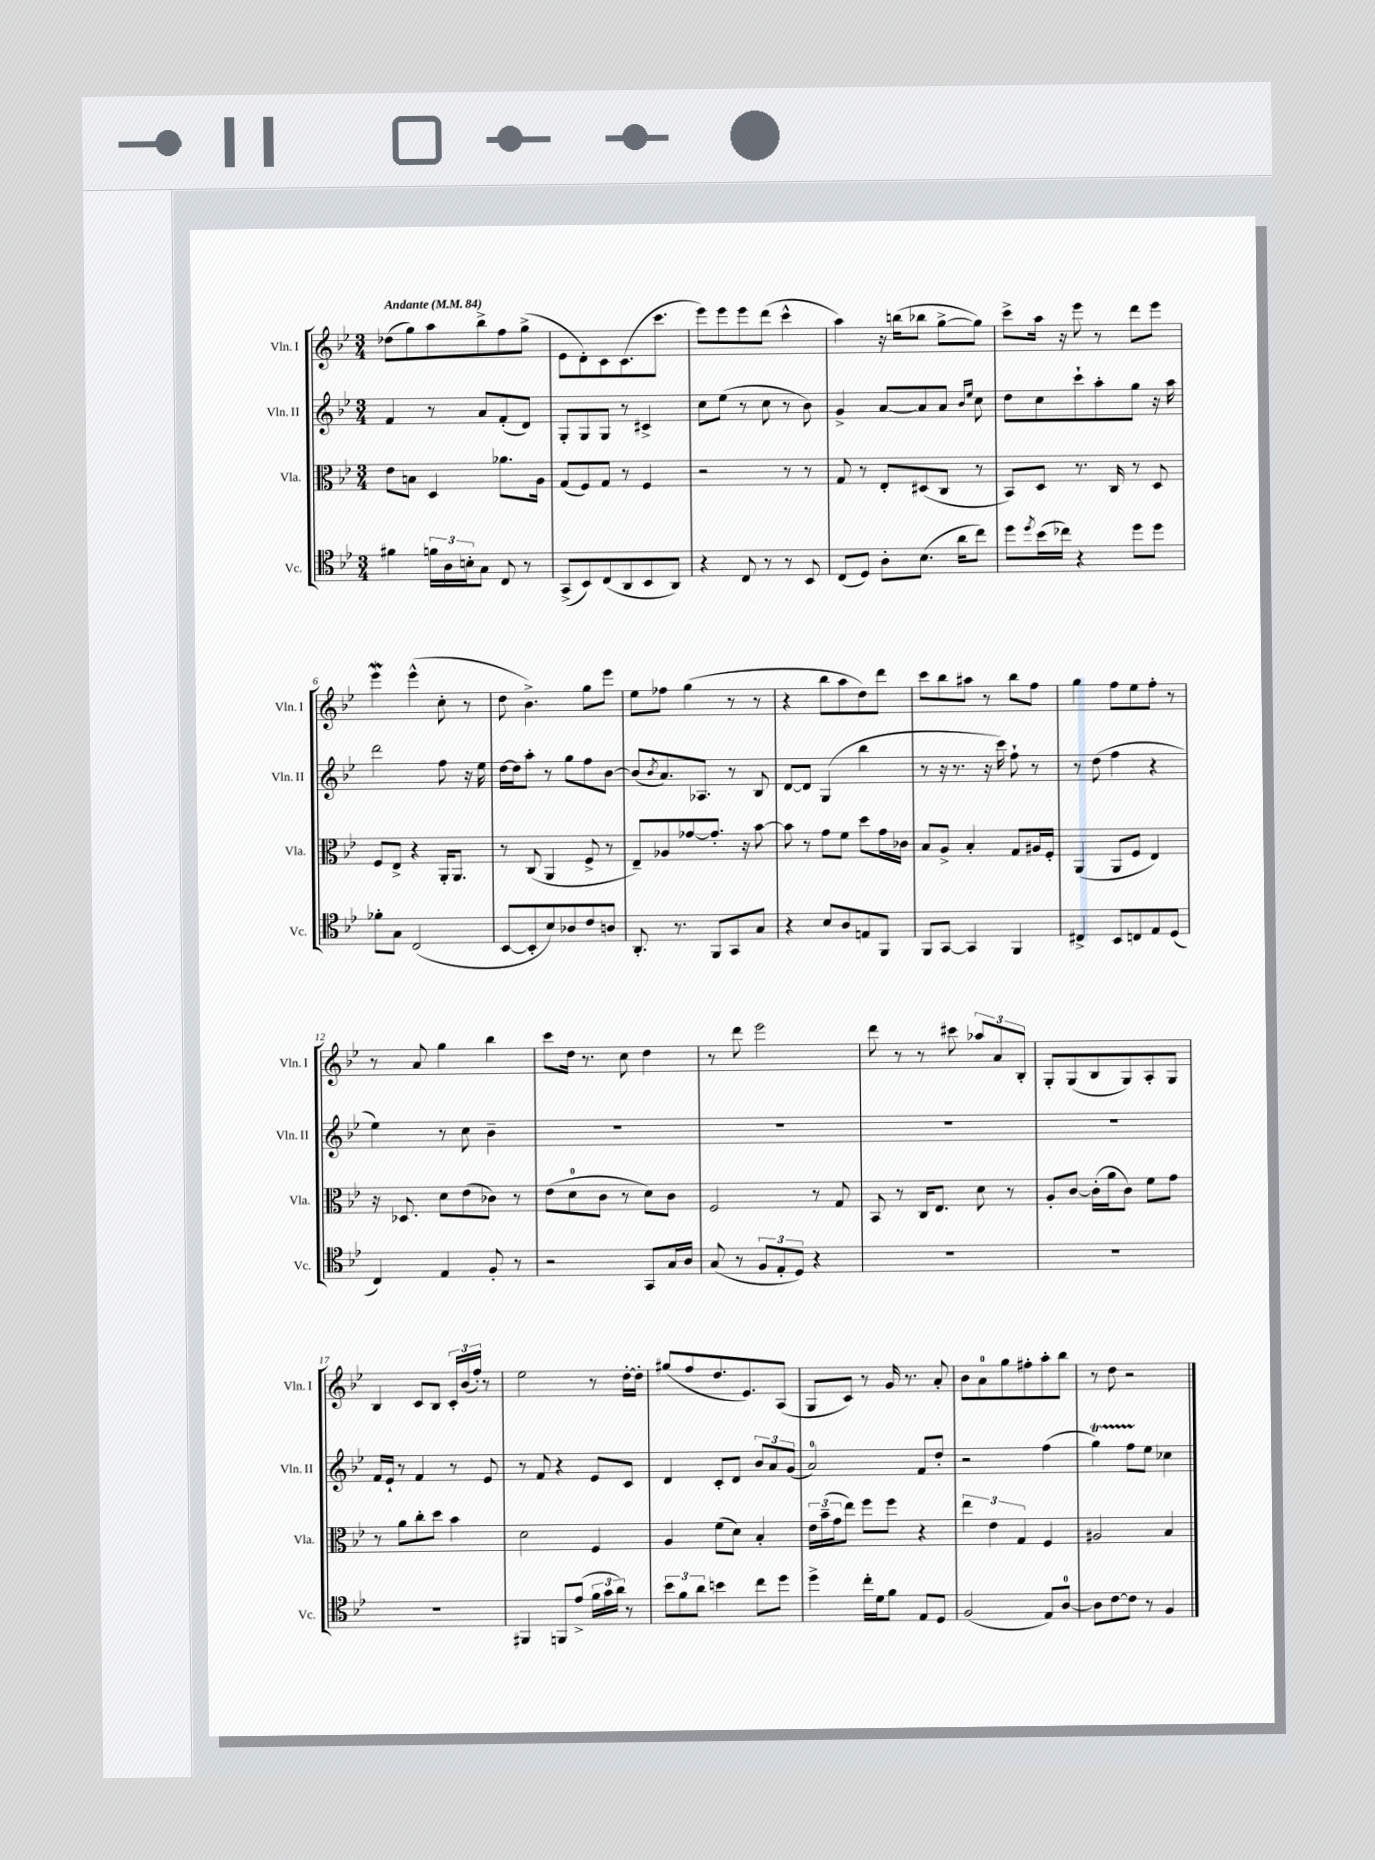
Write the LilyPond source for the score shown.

<<
\new StaffGroup <<
\new Staff = "s0" \with { instrumentName = "Vln. I" shortInstrumentName = "Vln. I" } {
    \clef treble \key bes \major \numericTimeSignature \time 3/4 \tempo "Andante" 4 = 84
    des''8( g''8) a''8 bes''8-> f''8 g''8->( |
    ees'8 d'8-.) c'8 c'8.( c'''8. |
    ees'''8) ees'''8 ees'''8 d'''8( c'''4-^ |
    a''4) r16 b''16( bes''8 g''8~-> g''8) |
    c'''8-> a''16 r16 ees'''8 r8 d'''8 ees'''8 |
    ees'''4\mordent ees'''4-^( c''8-. r8 |
    d''8 bes'4.->) g''8 ees'''8 |
    ees''8 fes''8 g''4( r8 r8 |
    r4 bes''8 a''8 d''8) d'''8 |
    c'''8 bes''8 ais''8 r8 bes''8 f''8 |
    g''4 f''8 ees''8 f''8-. r8 |
    r8 a'8 g''4 bes''4 |
    c'''8 d''16 r8. c''8 d''4 |
    r8 d'''8 ees'''2 |
    d'''8 r8 r8 cis'''8 \tuplet 3/2 { aes''8 a'8 bes8-. } |
    g8-. g8( bes8 g8) a8-. g8 |
    bes4 c'8 bes8 \tuplet 3/2 { c'16-. bes'16( f''16-.) } r8 |
    ees''2 r8 d''16~-. d''16-. |
    gis''8( f''8 d''8. ees'8.) a8( |
    g8 c'8) r8 g'16 r8. a'8-. |
    bes'8 a'8-0 g''8 fis''8-. a''8-. bes''8 |
    r8 d''8 r2 \bar "|." |
}
\new Staff = "s1" \with { instrumentName = "Vln. II" shortInstrumentName = "Vln. II" } {
    \clef treble \key bes \major \numericTimeSignature \time 3/4
    f'4 r8 a'8 f'8-.( d'8) |
    g8-. g8 g8 r8 cis'4-> |
    c''8 ees''8( r8 c''8 r8 bes'8) |
    g'4-> a'8~ a'8 a'8 \grace { bes'16 ees''16 } c''8 |
    d''8 c''8 c'''8-! a''8-. g''8 r16 a''16 |
    d'''2 f''8 r16 ees''16 |
    d''16~ d''16 a''8-. r8 g''8 f''8 bes'8~ |
    bes'8( \acciaccatura { bes'8 } a'8.) aes8. r8 bes8 |
    d'8~ d'8 g4( bes''4 |
    r8 r16 r8. r16 c'''16) f''8-! r8 |
    r8 d''8( f''4 r4 |
    ees''4) r8 c''8 bes'4-- |
    R2. |
    R2. |
    R2. |
    R2. |
    f'16 ees'16-! r8 f'4 r8 ees'8 |
    r8 f'8 r4 ees'8 c'8 |
    d'4 c'8-. d'8 \tuplet 3/2 { bes'8 a'8 g'8( } |
    a'2-0) f'8 d''8-. |
    r2 f''4( |
    g''4\startTrillSpan) f''8 ees''8\stopTrillSpan ces''4 \bar "|." |
}
\new Staff = "s2" \with { instrumentName = "Vla." shortInstrumentName = "Vla." } {
    \clef alto \key bes \major \numericTimeSignature \time 3/4
    ees'8 b8 d4 aes'8. a16 |
    g8( f8) g8 r8 f4 |
    r2 r8 r8 |
    g8 r8 ees8-. dis8( c8 r8 |
    bes,8) d8 r8. c16 r8 d8 |
    f8 ees8-> r4 a,16-. a,8. |
    r8 c8( a,4 f8-> r8 |
    ees8--) aes8 ges'8~ ges'8.-. r16 bes'8~ |
    bes'8 r8 g'8 f'8 d''8 g'16 ces'16 |
    bes8 a8-> bes4-. g8 ais16 f16-. |
    a,4( a,8 f8 ees4) |
    r16 des8. d'8 ees'8( ces'8) r8 |
    ees'8( d'8-0 c'8 r8 d'8) c'8 |
    f2 r8 g8 |
    bes,8 r8 c16 ees8. d'8 r8 |
    a8-. c'8~ c'16-.( a'16 c'8) f'8 g'8 |
    r8 a'8 c''8-. d''8 bes'4 |
    d'2 f4 |
    a4 f'8( d'8) bes4-. |
    \tuplet 3/2 { ees'16 bes'16--( g'16 } ees''8) f''8 f''8 r4 |
    \tuplet 3/2 { ees''4 ees'4 g4 } f4 |
    ais2 bes4 \bar "|." |
}
\new Staff = "s3" \with { instrumentName = "Vc." shortInstrumentName = "Vc." } {
    \clef tenor \key bes \major \numericTimeSignature \time 3/4
    fis'4 \tuplet 3/2 { f'16 a16 b16-. } g8 c8 r8 |
    g,8->( bes,8) c8( a,8 bes,8 a,8) |
    r4 c8 r8 r8 bes,8 |
    c8( d8) a8-. bes8.( a'16 c''8) |
    d''8 \acciaccatura { d''8 } bes'16( ces''16) r4 d''8 d''8 |
    fes'8-. g8 c2( |
    bes,8~ bes,8-. bes8) aes8 c'8 a8 |
    a,8.-. r8. f,8 g,8 g8 |
    r4 bes8 a8 e8 f,8 |
    f,8 g,8~ g,4 f,4 |
    cis4-> bes,8 c8 ees8 d8( |
    c4) ees4 f8-. r8 |
    r2 g,8 g16 a16 |
    g8( r8 \tuplet 3/2 { f8 ees8-. d8) } r4 |
    R2. |
    R2. |
    R2. |
    fis,4 f,8 ees'8->( \tuplet 3/2 { f'16 g'16 a'16) } r8 |
    \tuplet 3/2 { bes'8 f'8 a'8 } b'4 c''8 d''8 |
    d''4-> c''16-. d'16 f'8 ees8 d8 |
    f2( ees8) a8-0~ |
    a8 c'8~ c'8 r8 f4 \bar "|." |
}
>>
>>
